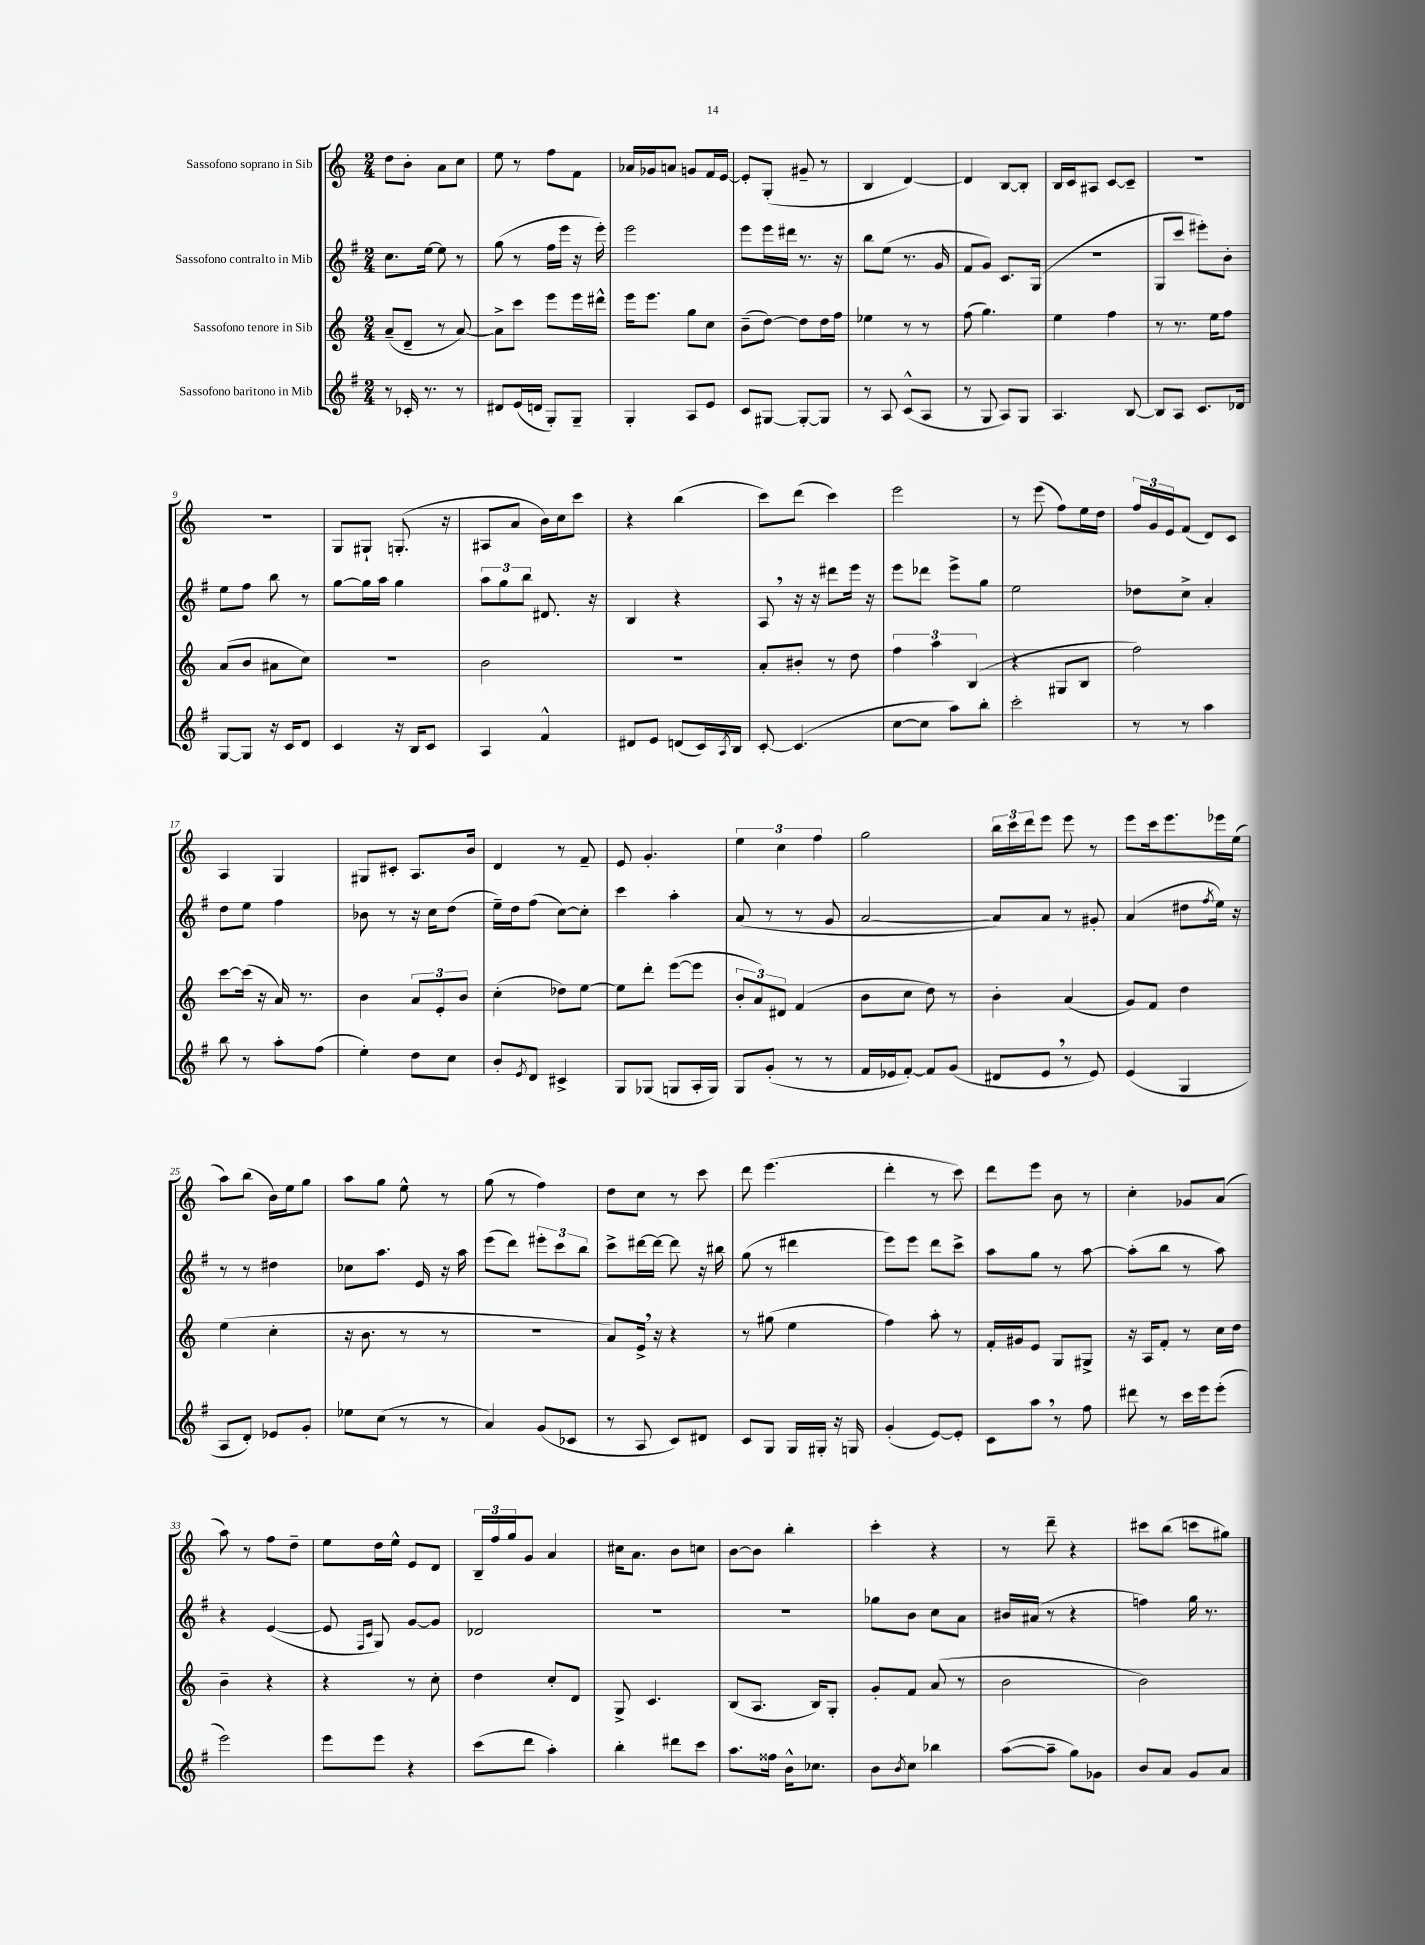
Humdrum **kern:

**kern	**kern	**kern	**kern
*staff4	*staff3	*staff2	*staff1
*clefG2	*clefG2	*clefG2	*clefG2
*k[f#]	*k[]	*k[f#]	*k[]
*M2/4	*M2/4	*M2/4	*M2/4
8r	(8a~	8.cc	8dd
16c-'	8d~	.	8b'
8.r	.	[16ee	.
.	8r	8ee]	8a
8r	[8a)	8r	8cc
=	=	=	=
8d#	8a^]	(8gg	8ee
(16e	8ccc	8r	8r
16d	.	.	.
8G')	8eee	16ff#	8ff
.	.	16eee	.
8G~	16eee	16r	8f
.	16ddd#^^	16eee')	.
=	=	=	=
4G'	16eee	2eee	16a-
.	8.eee	.	16g-
.	.	.	8a
8A	8gg	.	8g
8e	8cc	.	16f
.	.	.	[16e
=	=	=	=
8c	(8b~	8eee	8e']
[8G#	[8dd)	16eee	(8G'
.	.	16ddd#	.
8G#'_	8dd]	8.r	8g#~
8G#]	16dd	.	8r
.	16ff	16r	.
=	=	=	=
8r	4ee-	8bb	4B
8A	.	(8ee	.
(8c^^	8r	8.r	[4d)
8A	8r	.	.
.	.	16g	.
=	=	=	=
8r	(8ff	8f#	4d]
8G	4.gg)	8g)	.
8A)	.	8.c	[8B
8G	.	.	8B']
.	.	(16G	.
=	=	=	=
4.A	4ee	2r	16B
.	.	.	16c
.	.	.	8A#
.	4ff	.	[8c
[8B	.	.	8c~]
=	=	=	=
8B]	8r	8G	2r
8A	8.r	8ccc	.
8.c	.	8eee#')	.
.	16ee	.	.
.	8ff	8b'	.
16d-	.	.	.
=	=	=	=
[8G	(8a	8ee	2r
8G]	8b	8ff#	.
16r	8a#	8bb	.
16c	.	.	.
8d	8cc)	8r	.
=	=	=	=
4c	2r	[8gg	8G
.	.	16gg]	8G#`
.	.	16aa	.
16r	.	4gg	(8.G'
16B	.	.	.
8c	.	.	.
.	.	.	16r
=	=	=	=
4A	2b	12aa	8A#
.	.	12gg	.
.	.	.	8a
.	.	12bb	.
4f#^^	.	8.d#	16b)
.	.	.	16cc
.	.	.	8ccc
.	.	16r	.
=	=	=	=
8d#	2r	4B	4r
8e	.	.	.
(8d	.	4r	(4bb
16c)	.	.	.
8qA	.	.	.
16B	.	.	.
=	=	=	=
[8c'	8a'	8A	8ccc)
(4.c]	8b#'	16r	(8ddd
.	.	16r	.
.	8r	8ddd#	4ccc)
.	8dd	16eee	.
.	.	16r	.
=	=	=	=
[8cc	6ff	8eee	2eee
8cc]	.	8ddd-	.
.	6aa	.	.
8aa)	.	8eee^	.
.	(6B	.	.
8bb'	.	8gg	.
=	=	=	=
2ccc'	4r	2ee	8r
.	.	.	(8eee
.	8G#	.	8ff)
.	8B	.	16ee
.	.	.	16dd
=	=	=	=
8r	2ff)	8dd-	24ff
.	.	.	24g
.	.	.	24e
8r	.	8cc^	(8f
4aa	.	4a'	8d)
.	.	.	8c
=	=	=	=
8bb	[8ccc	8dd	4A
8r	(16ccc]	8ee	.
.	16r	.	.
8aa'	16a)	4ff#	4G
.	8.r	.	.
(8ff#	.	.	.
=	=	=	=
4ee')	4b	8b-	8G#
.	.	8r	8c#'
8dd	12a	16r	8.A
.	.	16cc	.
.	12e'	.	.
8cc	.	(8dd	.
.	12b	.	.
.	.	.	16b
=	=	=	=
8b'	(4cc'	16ee~)	4d
.	.	16dd	.
8qe	.	.	.
8d	.	(8ff#	.
4c#^	8dd-)	[8cc)	8r
.	[8ee	8cc']	8f~
=	=	=	=
8G	8ee]	4ccc	8e
(8G-	8ddd'	.	4.g'
8G	([8eee	4aa'	.
16A'	8eee]	.	.
16G)	.	.	.
=	=	=	=
8G	12b'	(8a	6ee
.	12a)	.	.
(8g'	.	8r	.
.	12d#	.	6cc
8r	(4f	8r	.
.	.	.	6ff
8r	.	8g	.
=	=	=	=
16f#	8b	[2a	2gg
16e-	.	.	.
[8f#')	8cc	.	.
8f#]	8dd)	.	.
(8g	8r	.	.
=	=	=	=
8d#	4b'	8a])	24bb
.	.	.	24ccc
.	.	.	24ddd
8e	.	8a	8eee
8r	(4a	8r	8eee
8e)	.	8g#'	8r
=	=	=	=
(4e	8g)	(4a	8eee
.	8f	.	16ccc
.	.	.	8.eee
4G	4dd	8dd#	.
.	.	8qff#	.
.	.	16ee)	16eee-
.	.	16r	(16ee
=	=	=	=
8A	(4ee	8r	8aa)
8d')	.	8r	(8bb
8e-	4cc'	4dd#	16b)
.	.	.	16ee
8g'	.	.	8gg
=	=	=	=
8ee-	16r	8cc-	8aa
.	8.b	.	.
(8cc	.	8.aa	8gg
8r	8r	.	8ee^^
.	.	16e	.
8r	8r	16r	8r
.	.	16aa	.
=	=	=	=
4a)	2r	(8eee	(8gg
.	.	8ddd)	8r
(8g	.	12eee#'	4ff)
.	.	12ccc	.
8c-	.	.	.
.	.	12bb	.
=	=	=	=
8r	8a)	8ccc^	8dd
8A	16e^	[16ddd#	8cc
.	16r	16ddd#_	.
8c)	4r	8ddd#]	8r
8d#	.	16r	8ccc
.	.	16bb#	.
=	=	=	=
8c	8r	(8gg	8ddd
8G	(8gg#	8r	(4.eee
16G	4ee	4ddd#	.
16G#'	.	.	.
16r	.	.	.
16G	.	.	.
=	=	=	=
(4g'	4ff)	8eee)	4ddd'
.	.	8eee	.
[8e)	8aa'	8ddd	8r
8e']	8r	8ccc^	8ccc)
=	=	=	=
8c	16f'	8aa	8ddd
.	16g#	.	.
8aa	8e	8gg	8eee
8r	8G	8r	8b
8ff#	8G#^	[8aa	8r
=	=	=	=
8ddd#	16r	(8aa']	4cc'
.	16A	.	.
8r	8f'	8bb	.
16ccc	8r	8r	8g-
16eee	.	.	.
(8eee'	16cc	8aa)	(8a
.	16dd	.	.
=	=	=	=
2eee)	4b~	4r	8aa)
.	.	.	8r
.	4r	([4e	8ff
.	.	.	8dd~
=	=	=	=
8eee	4r	8e]	8ee
.	.	16qqF#	.
.	.	16qqc	.
8eee	.	8G)	16dd
.	.	.	16ee^^
4r	8r	[8g	8e
.	8cc'	8g]	8d
=	=	=	=
(8ccc	4dd	2d-	24B~
.	.	.	24ff
.	.	.	24gg
8ddd	.	.	8g
4aa')	8cc'	.	4a
.	8d	.	.
=	=	=	=
4bb'	8G^	2r	16cc#
.	.	.	8.a
.	4.c	.	.
8ddd#	.	.	8b
8ccc	.	.	8cc
=	=	=	=
8.aa	(8B	2r	[8b
.	8.A	.	8b]
16ff##	.	.	.
16b^^	.	.	4bb'
8.cc-	16B)	.	.
.	8G'	.	.
=	=	=	=
8b	8g'	8gg-	4ccc'
8qb	.	.	.
8cc	8f	8b	.
4bb-	(8a	8cc	4r
.	8r	8a	.
=	=	=	=
([8aa	2b	16b#	8r
.	.	(16a#	.
8aa~]	.	8r	8ddd~
8gg)	.	4r	4r
8g-	.	.	.
=	=	=	=
8b	2b)	4ff)	8ccc#
8a	.	.	(8bb
8g	.	16gg	8ccc
.	.	8.r	.
8a	.	.	8gg#)
==	==	==	==
*-	*-	*-	*-
